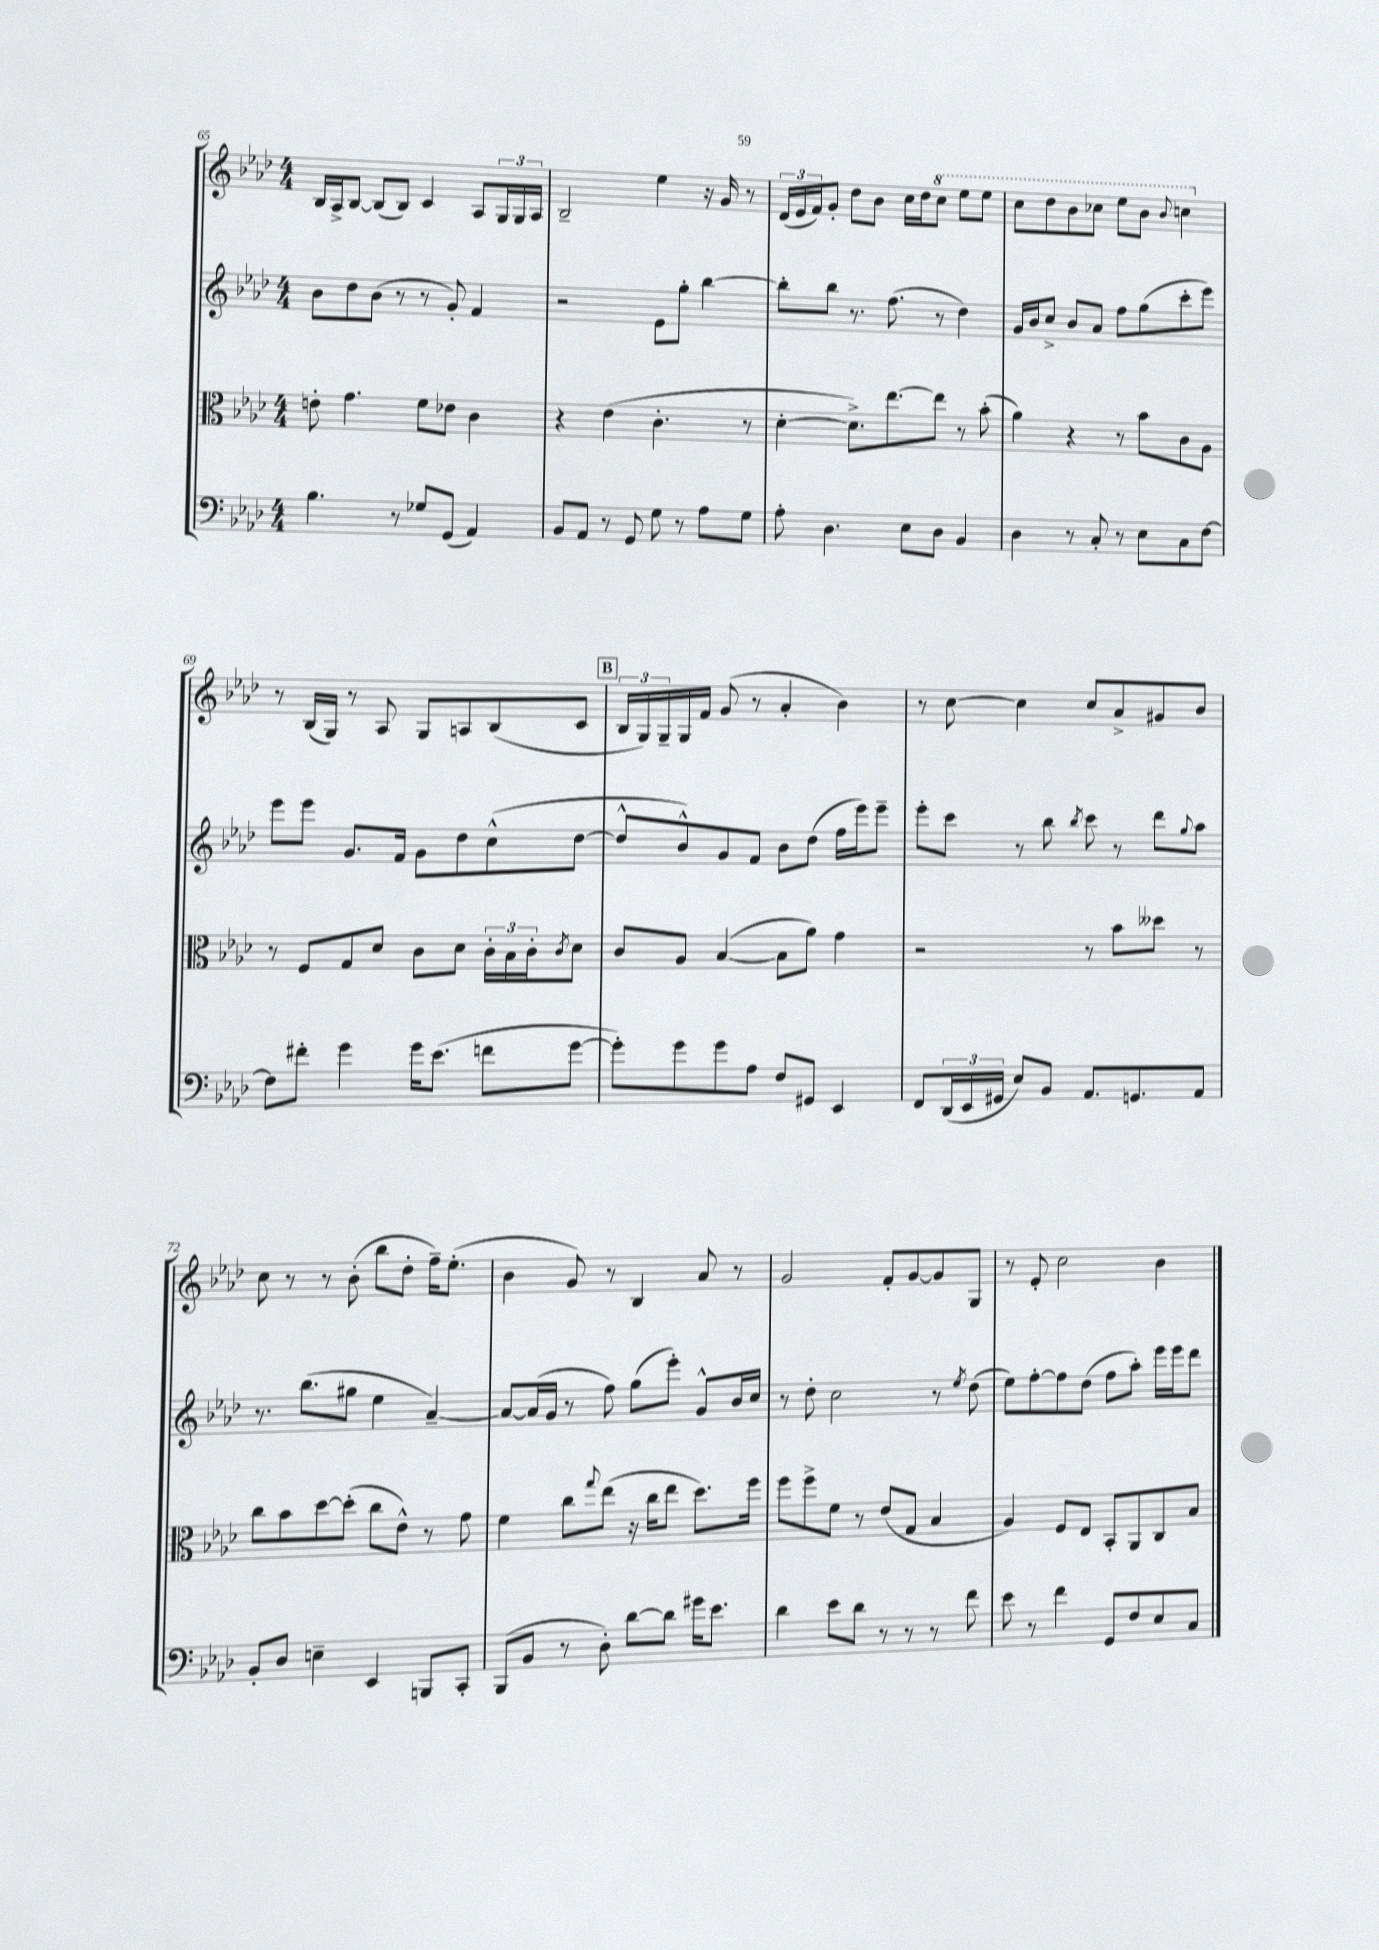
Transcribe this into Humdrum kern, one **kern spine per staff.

**kern	**kern	**kern	**kern
*staff4	*staff3	*staff2	*staff1
*clefF4	*clefC3	*clefG2	*clefG2
*k[b-e-a-d-]	*k[b-e-a-d-]	*k[b-e-a-d-]	*k[b-e-a-d-]
*M4/4	*M4/4	*M4/4	*M4/4
4.B-	8e'	8b-	16B-
.	.	.	16A-^
.	4.g	8dd-	[8B-
.	.	(8b-	(8B-]
8r	.	8r	8B-)
8G-	8f	8r	4c
(8GG	8e-	8g')	.
4AA-)	4c	4f	8A-
.	.	.	24G
.	.	.	24G
.	.	.	24A-
=	=	=	=
8BB-	4r	2r	2B-~
8AA-	.	.	.
8r	(4e-	.	.
8GG	.	.	.
8G	4.c'	8e-	4ee-
8r	.	8gg'	.
8A-	.	[4bb-	16r
.	.	.	16g
8G	8r	.	8r
=	=	=	=
8A-'	[4d-'	8bb-']	(24d-
.	.	.	24e-
.	.	.	24f)
4.D-	.	8bb-	8g'
.	8.d-^])	8.r	8dd-
.	.	.	8b-
.	[8.ee-	(8.ff	.
8E-	.	.	16cc
.	.	.	16dd-
8D-	8ee-]	8r	8ccc
4BB-	8r	4dd-)	8eee-
.	(8b-'	.	8eee-
=	=	=	=
4D-	4a-)	16g	8ccc
.	.	16b-	.
.	.	8cc^	8ddd-
8r	4r	8b-	8bb-
8C'	.	8a-	8ccc-
8r	8r	8ff	8eee-
8E-	8b-	(8gg	8bb-
.	.	.	8qqbb-
8C	8c	8ccc'	4ccc
[8F	8A-	8eee-)	.
=	=	=	=
8F]	8r	8eee-	8r
8f#'	8F	8eee-	(16B-
.	.	.	16G)
4g	8G	8.g	8r
.	8d-	.	8A-
.	.	16f	.
16g	8c	8g	8G
(8.e-	.	.	.
.	8d-	8dd-	8A
8f	24c'	(8cc^^	(8B-
.	24B-	.	.
.	24c'	.	.
.	8qc	.	.
[8g	8d-	[8dd-	8c
=	=	=	=
8g'])	8c	8dd-^^]	24B-
.	.	.	24G)
.	.	.	24G~
8g	8A-	8b-^^)	16G
.	.	.	16f
8g	([4B-	8g	(8g
8A-	.	8f	8r
8F	8B-]	8b-	4a-'
8GG#	8a-)	(8dd-	.
4EE-	4g	16ff	4b-)
.	.	16eee-)	.
.	.	8eee-~	.
=	=	=	=
8FF	2r	8eee-'	8r
(24DD-	.	8ccc	[8cc
24EE-	.	.	.
24GG#	.	.	.
8E-)	.	8r	4cc]
8BB-	.	8bb-	.
.	.	8qbb-	.
8.AA-	8r	8ccc	8cc
.	8b-	8r	8a-^
8.GG	.	.	.
.	8dd--	8ddd-	8g#
.	.	8qqgg	.
8AA-	8r	8aa-	8b-
=	=	=	=
8BB-'	8cc	8.r	8cc
8D-	8b-	.	8r
.	.	(8.bb-	.
4E~	[8dd-	.	8r
.	(8dd-']	8gg#	(8b-'
4EE-	8cc	4ee-	8bb-
.	8e-^^)	.	8dd-'
8BBB	8r	[4a-~)	16ff~)
.	.	.	(8.ee-'
8CC'	8g	.	.
=	=	=	=
(8BBB-	4f	8a-_	4b-
8BB-	.	(16a-]	.
.	.	16g	.
8r	8cc	8r	8g)
.	8qqgg	.	.
8D-')	(8ee-	8ff)	8r
[8d-	16r	(8gg	4B-
.	16cc	.	.
8d-]	8ee-	8eee-')	.
16g#	8.dd-)	8g^^	8a-
8.e-	.	.	.
.	.	16b-	8r
.	16ff	16cc	.
=	=	=	=
4d-	8ff	8r	2g
.	8ff^	8dd-'	.
8e-	8f	2cc	.
8d-	8r	.	.
8r	(8e-	.	8f'
8r	8G	.	[8g
8r	4B-	8r	8g]
.	.	8qee-	.
8f	.	(8dd-	8G
=	=	=	=
8e-	4A-)	8ee-)	8r
8r	.	[8ff'	8e-'
4f	8F	8ff]	2cc
.	8E-	(8dd-	.
8GG	8BB-'	8ff	.
8F	8AA-	8aa-')	.
8E-	8C	16eee-	4b-
.	.	16eee-	.
8C	8B-	8ddd-	.
==	==	==	==
*-	*-	*-	*-
